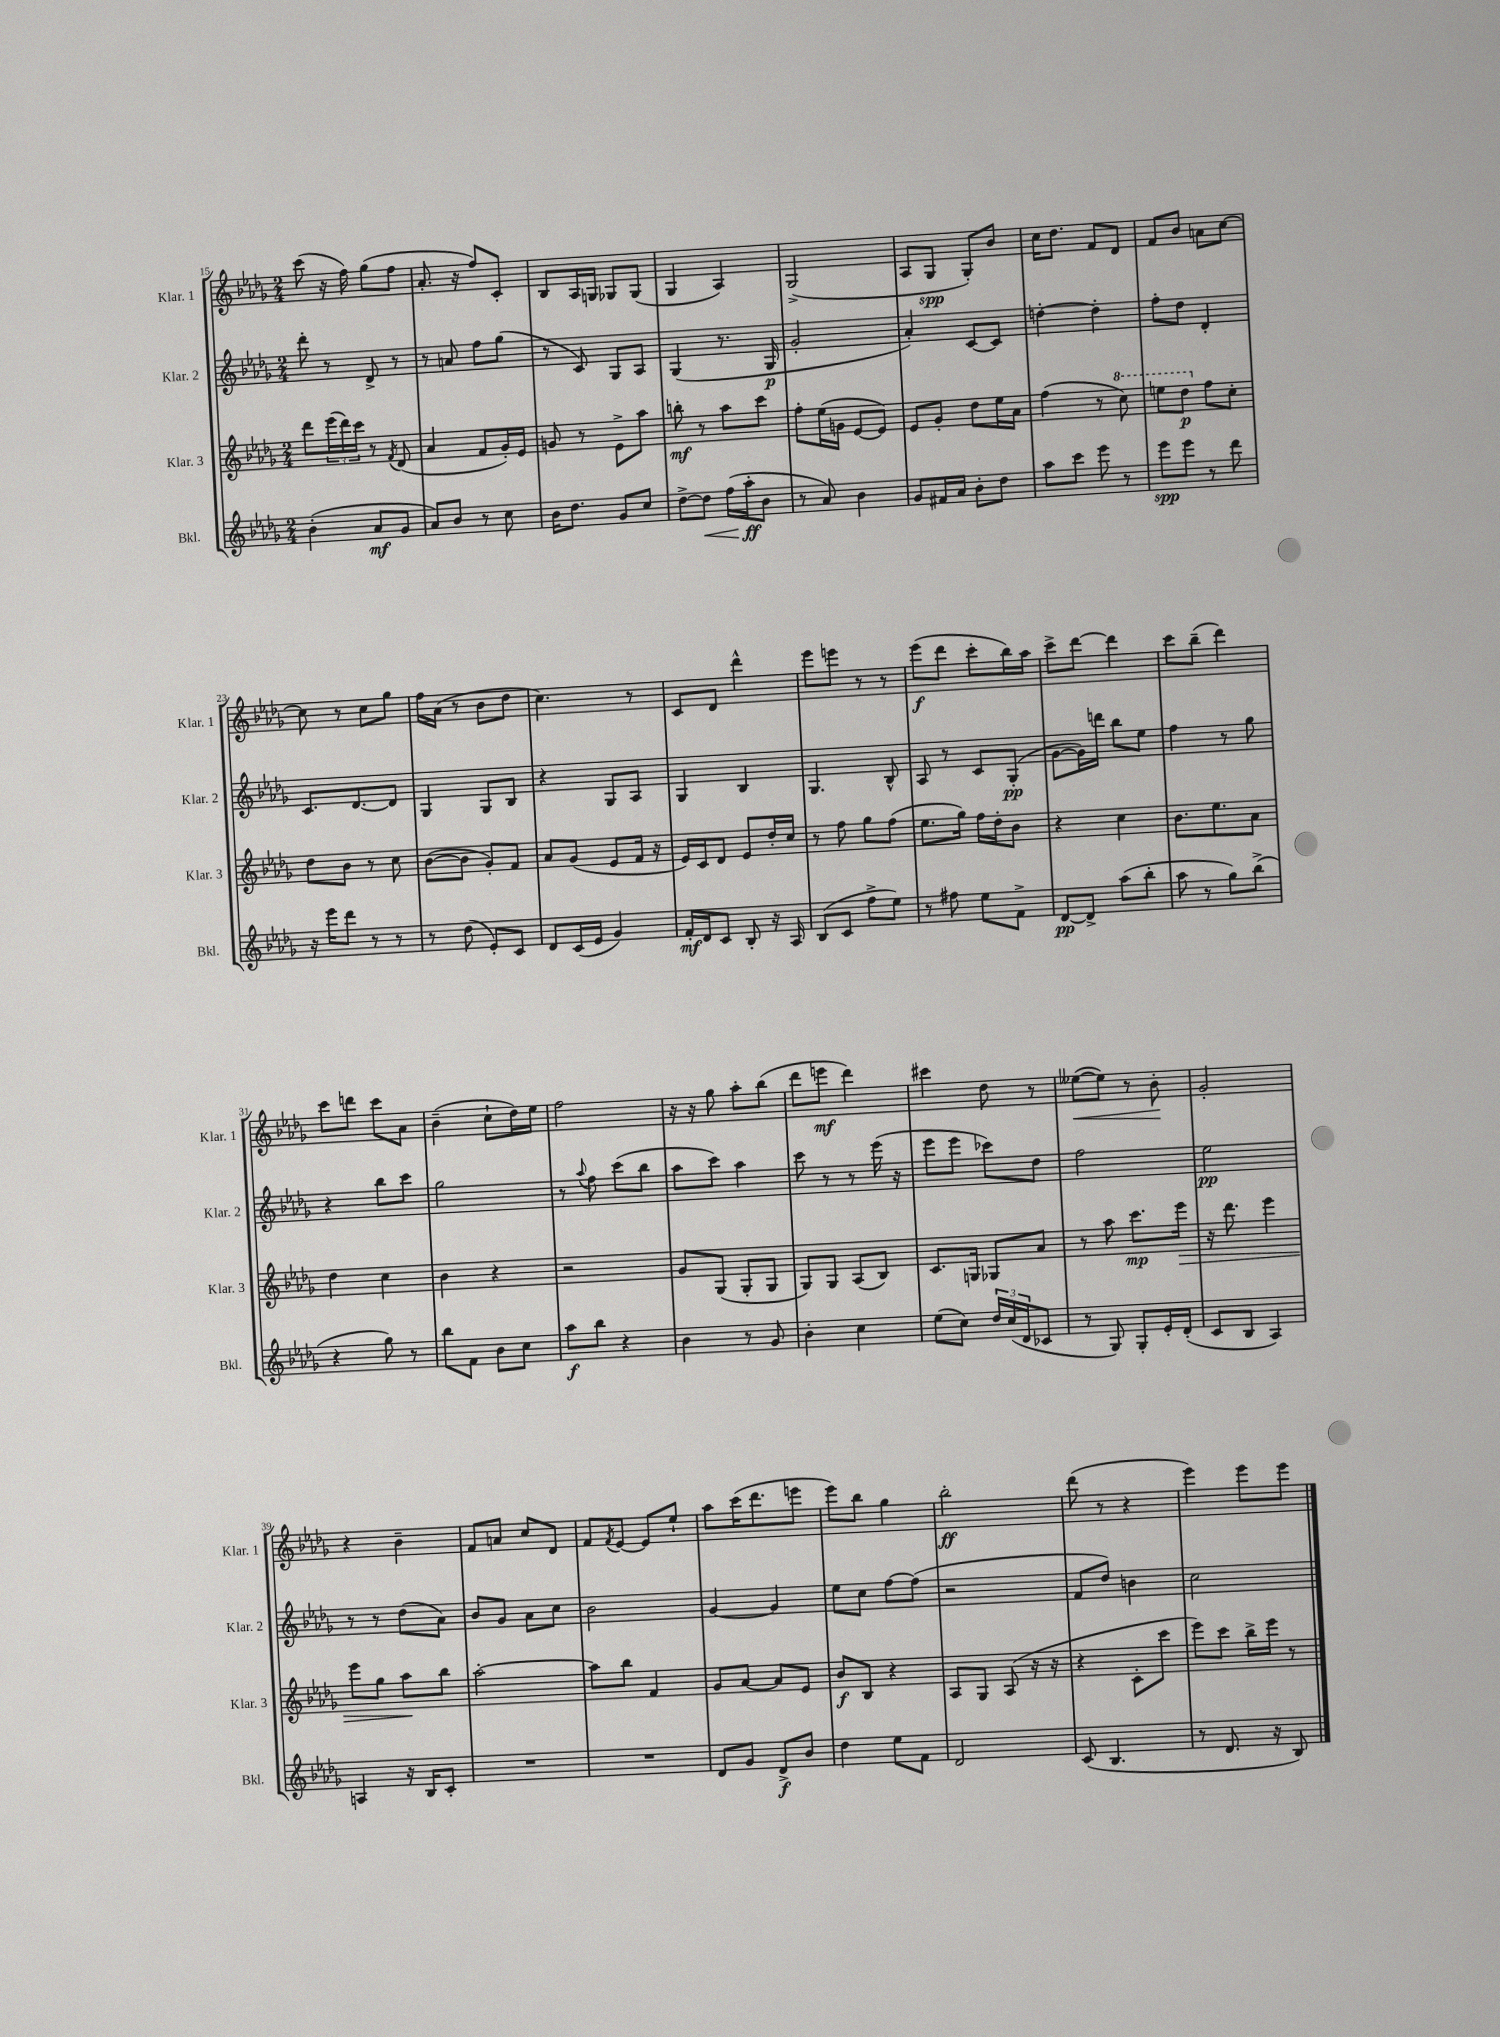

**kern	**dynam	**kern	**dynam	**kern	**dynam	**kern	**dynam
*part4	*part4	*part3	*part3	*part2	*part2	*part1	*part1
*staff4	*staff4	*staff3	*staff3	*staff2	*staff2	*staff1	*staff1
*I"Bkl.	*	*I"Klar. 3	*	*I"Klar. 2	*	*I"Klar. 1	*
*I'Bkl.	*	*I'Klar. 3	*	*I'Klar. 2	*	*I'Klar. 1	*
*clefG2	*	*clefG2	*	*clefG2	*	*clefG2	*
*k[b-e-a-d-g-]	*	*k[b-e-a-d-g-]	*	*k[b-e-a-d-g-]	*	*k[b-e-a-d-g-]	*
*M2/4	*	*M2/4	*	*M2/4	*	*M2/4	*
=15	=15	=15	=15	=15	=15	=15	=15
(4b-'\	.	8ddd-\L	.	8ddd-'\	.	(8ccc\	.
.	.	(24eee-\L	.	8r	.	16r	.
.	.	24ddd-\)	.	.	.	.	.
.	.	.	.	.	.	16ff\)	.
.	.	24ccc\JJ	.	.	.	.	.
8a-/L	mf	8r	.	8d-^/	.	(8gg-\L	.
.	.	8qf/	.	.	.	.	.
8g-/J	.	(8d-/	.	8r	.	8ff\J	.
=16	=16	=16	=16	=16	=16	=16	=16
8a-/L)	.	4a-/	.	8r	.	8.a-'/	.
8b-/J	.	.	.	8an/	.	.	.
.	.	.	.	.	.	16r	.
8r	.	8f/L	.	8ff\L	.	8ff/L)	.
8cc\	.	16g-'/L)	.	(8gg-\J	.	8c'/J	.
.	.	16e-/JJ	.	.	.	.	.
=17	=17	=17	=17	=17	=17	=17	=17
16b-\KL	.	8gn/	.	8r	.	8B-/L	.
8.dd-\J	.	.	.	.	.	.	.
.	.	8r	.	8c/)	.	16A-/L	.
.	.	.	.	.	.	16Gn/JJ	.
8g-/L	.	8e-^\L	.	8G-/L	.	8G-X/L	.
8cc/J	.	8aa-\J	.	8A-/J	.	(8G-/J	.
=18	=18	=18	=18	=18	=18	=18	=18
[8dd-^\L	.	8bbn'\	mf	(4G-/	.	4G-/	.
!	!LO:HP:b	!	!	!	!	!	!
8dd-\J]	<	8r	.	.	.	.	.
(16ff\LL	.	8aa-\L	.	8.r	.	4A-/)	.
16aa-'\J	ff	.	.	.	.	.	.
8b-\J	[	8ccc\J	.	.	.	.	.
.	.	.	.	16G-/	p	.	.
=19	=19	=19	=19	=19	=19	=19	=19
8r	.	8ff'\L	.	2g-'/	.	(2G-^/	.
8a-/)	.	(16ee-\L	.	.	.	.	.
.	.	16gn\JJ	.	.	.	.	.
4b-\	.	[8e-/L	.	.	.	.	.
.	.	8e-/J])	.	.	.	.	.
=20	=20	=20	=20	=20	=20	=20	=20
8g-/L	.	8e-/L	.	4a-'/)	.	8A-/L	.
16f#X/L	.	8g-'/J	.	.	.	8G-/J	spp
16a-/JJ	.	.	.	.	.	.	.
8b-'\L	.	8dd-\L	.	[8c/L	.	8G-'/L)	.
8dd-\J	.	16ee-\L	.	8c/J]	.	8b-/J	.
.	.	16a-\JJ	.	.	.	.	.
=21	=21	=21	=21	=21	=21	=21	=21
8aa-\L	.	(4ff\	.	[4ddn'\	.	16cc\KL	.
.	.	.	.	.	.	8.dd-\J	.
8ccc\J	.	.	.	.	.	.	.
8eee-\	.	8r	.	4dd'\]	.	8f/L	.
*	*	*8va	*	*	*	*	*
8r	.	8ccc\)	.	.	.	8d-/J	.
=22	=22	=22	=22	=22	=22	=22	=22
8eee-\L	spp	8eeen\L	.	8ff'\L	.	8f/L	.
8eee-\J	.	8ddd-\J	p	8dd-\J	.	8b-/J	.
*	*	*X8va	*	*	*	*	*
8r	.	8ff\L	.	4d-'/	.	8an\L	.
8ddd-\	.	8cc'\J	.	.	.	[8cc\J	.
!!LO:LB:g=z
=23	=23	=23	=23	=23	=23	=23	=23
16r	.	8dd-\L	.	8.c/L	.	8cc\]	.
16eee-\KL	.	.	.	.	.	.	.
8ddd-\J	.	8b-\J	.	.	.	8r	.
.	.	.	.	[8.d-/	.	.	.
8r	.	8r	.	.	.	8cc\L	.
8r	.	8cc\	.	8d-/J]	.	8gg-\J	.
=24	=24	=24	=24	=24	=24	=24	=24
8r	.	([8b-\L	.	4G-/	.	16ff\LL	.
.	.	.	.	.	.	(16a-\JJ	.
(8dd-\	.	8b-\J]	.	.	.	8r	.
8e-'/L)	.	8g-'/L)	.	8G-/L	.	8b-\L	.
8c/J	.	8f/J	.	8B-/J	.	8dd-\J	.
=25	=25	=25	=25	=25	=25	=25	=25
8d-/L	.	8a-/L	.	4r	.	4.cc\)	.
(16c/L	.	(8g-/J	.	.	.	.	.
16e-/JJ	.	.	.	.	.	.	.
4g-/)	.	8e-/L	.	8G-/L	.	.	.
.	.	16f/Jk	.	8A-/J	.	8r	.
.	.	16r	.	.	.	.	.
=26	=26	=26	=26	=26	=26	=26	=26
16f'/LL	mf	16e-/LL)	.	4G-/	.	8c/L	.
16d-/J	.	16c/J	.	.	.	.	.
8c/J	.	8d-/J	.	.	.	8d-/J	.
8B-'/	.	8e-/L	.	4B-/	.	4ddd-^^\	.
16r	.	16dd-'/L	.	.	.	.	.
16A-/	.	16cc/JJ	.	.	.	.	.
=27	=27	=27	=27	=27	=27	=27	=27
(8B-/L	.	8r	.	4.G-/	.	8eee-\L	.
8c/J	.	8ff\	.	.	.	8eeen\J	.
8ff^\L	.	8gg-\L	.	.	.	8r	.
8ee-\J)	.	(8ff\J	.	8B-^^/	.	8r	.
=28	=28	=28	=28	=28	=28	=28	=28
8r	.	8.ee-\L	.	8A-/	.	(8eee-\L	f
8ff#X\	.	.	.	8r	.	8ddd-\J	.
.	.	16gg-\Jk)	.	.	.	.	.
8ee-\L	.	16ff\LL	.	8c/L	.	8ccc'\L	.
.	.	16dd-'\J	.	.	.	.	.
8f^\J	.	8b-\J	.	(8G-'/J	pp	16bb-\L)	.
.	.	.	.	.	.	16aa-\JJ	.
=29	=29	=29	=29	=29	=29	=29	=29
[8d-/L	pp	4r	.	[8g-\L	.	8ccc^\L	.
8d-^/J]	.	.	.	16g-\L])	.	[8ddd-\J	.
.	.	.	.	16dddn\JJ	.	.	.
(8aa-\L	.	4cc\	.	8bb-\L	.	4ddd-\]	.
8bb-'\J	.	.	.	8ee-\J	.	.	.
=30	=30	=30	=30	=30	=30	=30	=30
8aa-\	.	8.b-\L	.	4ff\	.	8ccc\L	.
8r	.	.	.	.	.	(8bb-~\J	.
.	.	8.ee-\	.	.	.	.	.
8gg-\L)	.	.	.	8r	.	4ddd-\)	.
(8bb-^\J	.	8a-\J	.	8gg-\	.	.	.
!!LO:LB:g=z
=31	=31	=31	=31	=31	=31	=31	=31
4r	.	4dd-\	.	4r	.	8ccc\L	.
.	.	.	.	.	.	8dddn\J	.
8gg-\)	.	4cc\	.	8bb-\L	.	8ccc\L	.
8r	.	.	.	8ccc\J	.	8a-\J	.
=32	=32	=32	=32	=32	=32	=32	=32
8bb-\L	.	4b-\	.	2gg-\	.	(4b-~\	.
8f\J	.	.	.	.	.	.	.
8b-\L	.	4r	.	.	.	8cc`\L	.
8cc\J	.	.	.	.	.	16dd-\L)	.
.	.	.	.	.	.	16ee-\JJ	.
=33	=33	=33	=33	=33	=33	=33	=33
8aa-\L	f	2r	.	8r	.	2ff\	.
.	.	.	.	8qqaa-/	.	.	.
8bb-\J	.	.	.	8ff\	.	.	.
4r	.	.	.	(8ccc\L	.	.	.
.	.	.	.	8bb-\J	.	.	.
=34	=34	=34	=34	=34	=34	=34	=34
4b-\	.	8g-/L	.	8aa-\L	.	16r	.
.	.	.	.	.	.	16r	.
.	.	(8G-/J	.	8ccc\J)	.	8gg-\	.
8r	.	8G-'/L	.	4aa-\	.	8aa-'\L	.
8g-/	.	8G-/J	.	.	.	(8bb-\J	.
=35	=35	=35	=35	=35	=35	=35	=35
4b-'\	.	8G-/L)	.	8ccc\	.	8ddd-\L	.
.	.	8G-/J	.	8r	.	8eeen\J	mf
4cc\	.	(8A-/L	.	8r	.	4ddd-\)	.
.	.	8B-/J)	.	(16eee-\	.	.	.
.	.	.	.	16r	.	.	.
=36	=36	=36	=36	=36	=36	=36	=36
(8ee-\L	.	8.c/L	.	8eee-\L	.	4ccc#X\	.
8cc\J)	.	.	.	8eee-\J	.	.	.
.	.	16Gn/Jk	.	.	.	.	.
24dd-/LL	.	8G-X/L	.	8ccc-X\L)	.	8dd-\	.
(24cc/	.	.	.	.	.	.	.
24d-/J	.	.	.	.	.	.	.
8c-X/J	.	8a-/J	.	8dd-\J	.	8r	.
=37	=37	=37	=37	=37	=37	=37	=37
!	!	!	!	!	!	!	!LO:HP:b
8r	.	8r	.	2ff\	.	([8ee--X\L	<
8G-/)	.	8aa-\	.	.	.	8ee--\J])	.
8G-'/L	.	8.ccc\L	mp	.	.	8r	.
16e-'/L	.	.	.	.	.	8b-'\	.
!	!	!	!LO:HP:b	!	!	!	!
(16d-'/JJ	.	16eee-\Jk	>	.	.	.	.
.	.	.	.	.	.	.	[
=38	=38	=38	=38	=38	=38	=38	=38
8c/L	.	16r	.	2ee-\	pp	2g-'/	.
.	.	8.ddd-\	.	.	.	.	.
8B-/J	.	.	.	.	.	.	.
4A-/)	.	4eee-\	.	.	.	.	.
!!LO:LB:g=z
=39	=39	=39	=39	=39	=39	=39	=39
4An/	.	8eee-\L	.	8r	.	4r	.
.	.	8gg-\J	.	8r	.	.	.
16r	.	8aa-\L	.	(8dd-\L	.	4b-~\	.
16B-/KL	.	.	.	.	.	.	.
8c'/J	.	8bb-\J	]	8a-\J)	.	.	.
=40	=40	=40	=40	=40	=40	=40	=40
2r	.	[2aa-'\	.	8b-/L	.	8f/L	.
.	.	.	.	8g-/J	.	8an/J	.
.	.	.	.	8a-\L	.	8cc/L	.
.	.	.	.	8cc\J	.	8d-/J	.
=41	=41	=41	=41	=41	=41	=41	=41
2r	.	8aa-\L]	.	2b-\	.	8f/L	.
.	.	.	.	.	.	8qf/	.
.	.	8bb-\J	.	.	.	[8e-/J	.
.	.	4f/	.	.	.	8e-/L]	.
.	.	.	.	.	.	8ee-`/J	.
=42	=42	=42	=42	=42	=42	=42	=42
8d-/L	.	8g-/L	.	[4g-/	.	8aa-\L	.
8g-/J	.	[8a-/J	.	.	.	(16ccc\K	.
.	.	.	.	.	.	8.ddd-\	.
8d-^/L	f	8a-/L]	.	4g-/]	.	.	.
8b-/J	.	8e-/J	.	.	.	8eeen\J	.
=43	=43	=43	=43	=43	=43	=43	=43
4dd-\	.	8b-/L	f	8ee-\L	.	8eee-\L)	.
.	.	8B-/J	.	8cc\J	.	8bb-\J	.
8ee-\L	.	4r	.	[8ff\L	.	4gg-\	.
8f\J	.	.	.	(8ff\J]	.	.	.
=44	=44	=44	=44	=44	=44	=44	=44
2d-/	.	8A-/L	.	2r	.	2bb-'\	ff
.	.	8G-/J	.	.	.	.	.
.	.	(8A-/	.	.	.	.	.
.	.	16r	.	.	.	.	.
.	.	16r	.	.	.	.	.
=45	=45	=45	=45	=45	=45	=45	=45
(8c/	.	4r	.	8f/L	.	(8ddd-\	.
4.B-/	.	.	.	8dd-/J)	.	8r	.
.	.	8c'\L	.	4bn\	.	4r	.
.	.	8ccc\J	.	.	.	.	.
=46	=46	=46	=46	=46	=46	=46	=46
8r	.	8eee-\L)	.	2cc\	.	4eee-\)	.
8.d-/	.	8ccc\J	.	.	.	.	.
.	.	16bb-^\LL	.	.	.	8eee-\L	.
16r	.	16eee-\JJ	.	.	.	.	.
8B-/)	.	8r	.	.	.	8eee-\J	.
==	==	==	==	==	==	==	==
*-	*-	*-	*-	*-	*-	*-	*-
